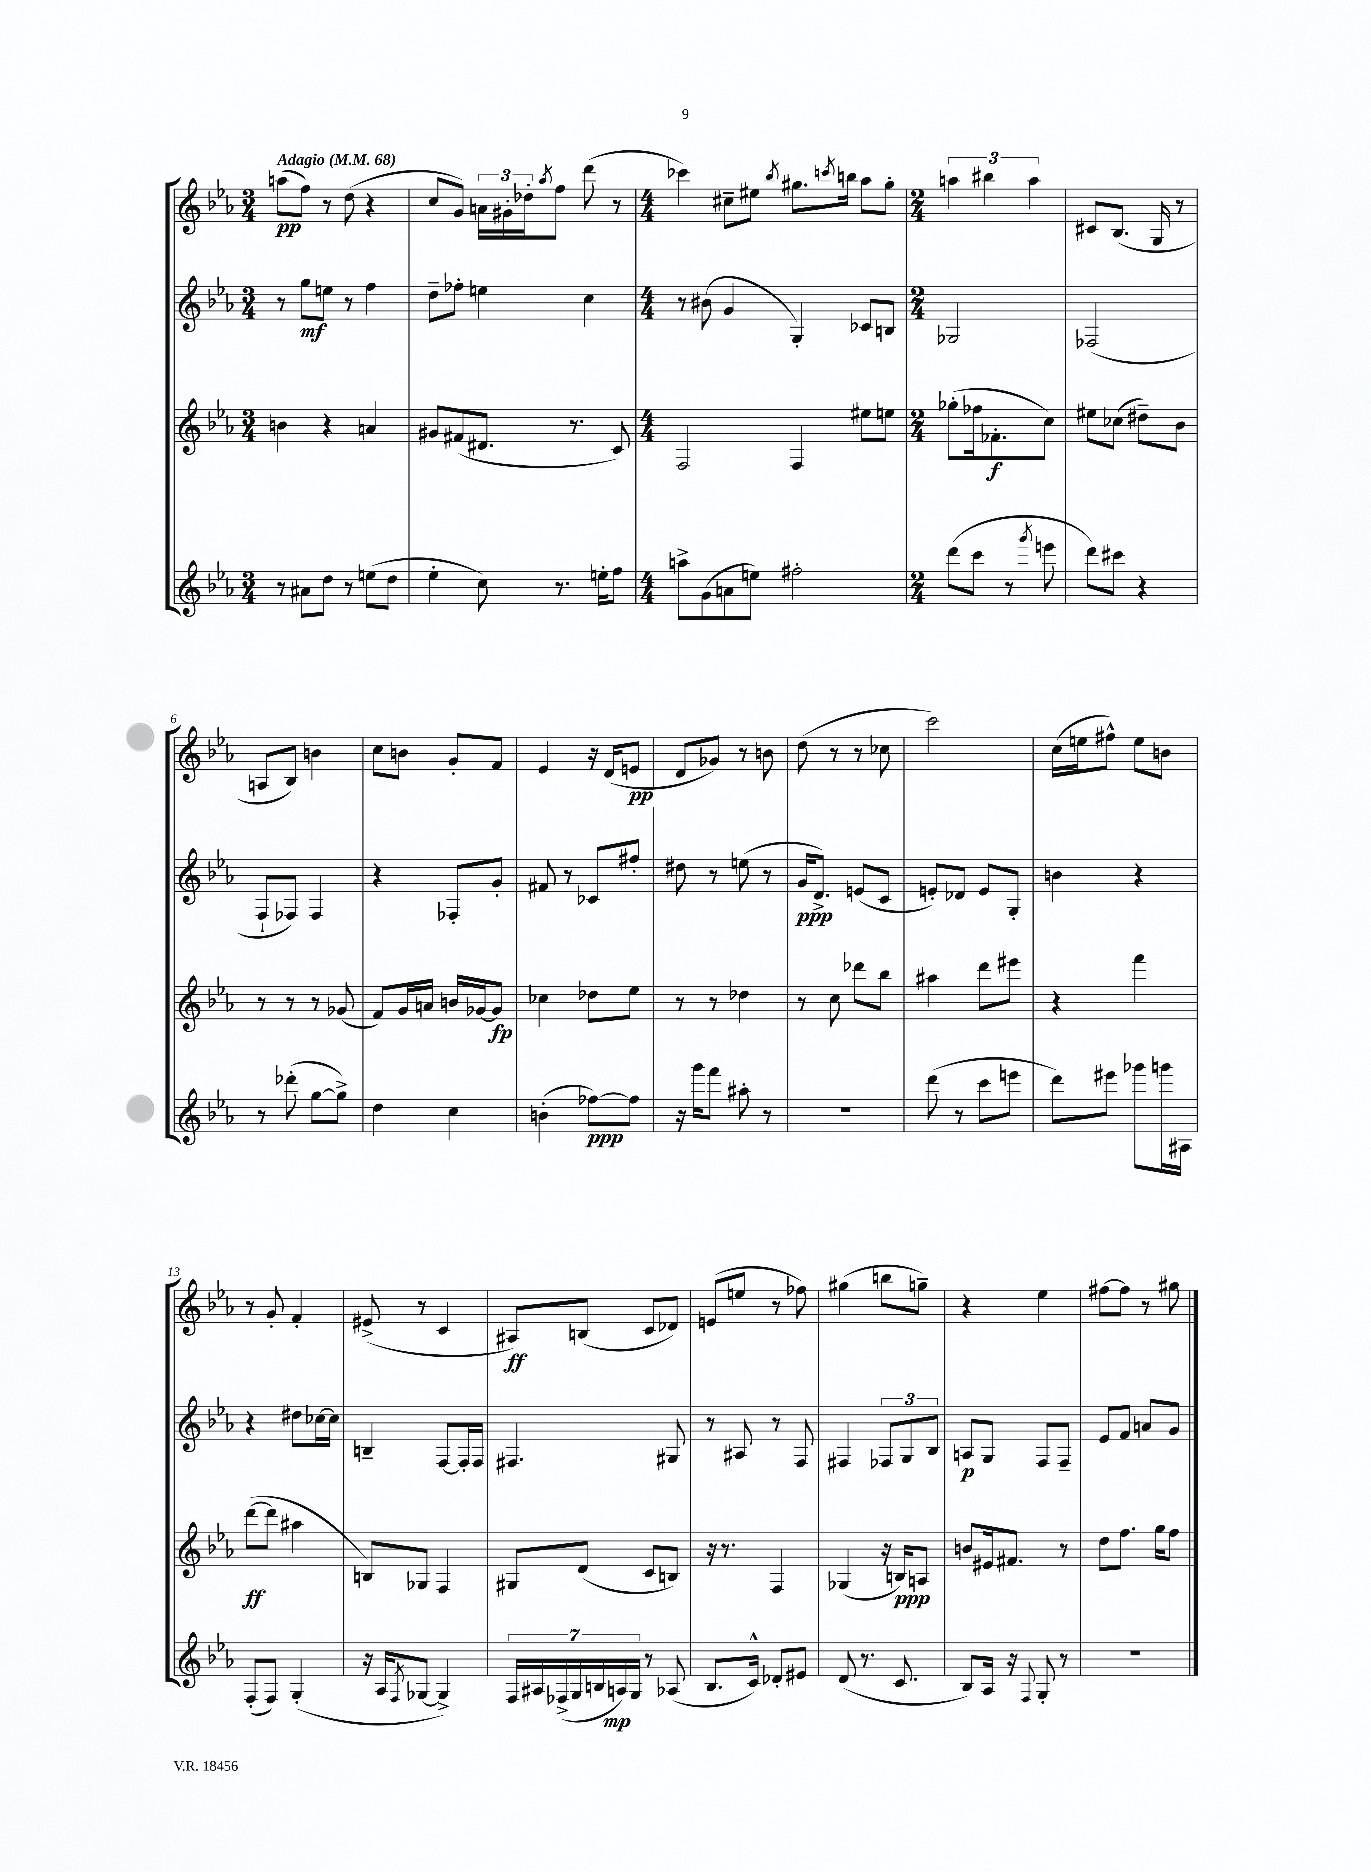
<<
\new StaffGroup <<
\new Staff = "s0" {
    \clef treble \key ees \major \numericTimeSignature \time 3/4 \tempo "Adagio" 4 = 68
    a''8\pp( f''8) r8 d''8( r4 |
    c''8 g'8) \tuplet 3/2 { a'16 gis'16-. des''16-. } \acciaccatura { aes''8 } f''8 d'''8( r8 |
    \numericTimeSignature \time 4/4 ces'''4) cis''8-- eis''8 \acciaccatura { bes''8 } gis''8. \acciaccatura { c'''8 } b''16 aes''8 gis''8-. |
    \numericTimeSignature \time 2/4 \tuplet 3/2 { a''4 bis''4 a''4 } |
    cis'8 bes8.( g16 r8 |
    a8 bes8) b'4 |
    c''8 b'8 g'8-. f'8 |
    ees'4 r16 d'16( e'8\pp |
    d'8 ges'8) r8 b'8 |
    d''8( r8 r8 ces''8 |
    c'''2) |
    c''16( e''16 fis''8-^) e''8 b'8 |
    r8 g'8-. f'4-. |
    eis'8->( r8 c'4 |
    ais8\ff) b8( c'8 des'8) |
    e'8( e''8 r8 fes''8) |
    gis''4( b''8 g''8--) |
    r4 ees''4 |
    fis''8~ fis''8 r8 gis''8 \bar "|." |
}
\new Staff = "s1" {
    \clef treble \key ees \major \numericTimeSignature \time 3/4
    r8 g''8\mf e''8 r8 f''4 |
    d''8-- fes''8-. e''4 c''4 |
    \numericTimeSignature \time 4/4 r8 bis'8( g'4 g4-.) ces'8 b8 |
    \numericTimeSignature \time 2/4 ges2 |
    fes2( |
    f8-! fes8) fes4 |
    r4 fes8-. g'8-. |
    fis'8 r8 ces'8 fis''8-. |
    dis''8 r8 e''8( r8 |
    g'16\ppp d'8.->) e'8( c'8 |
    e'8-.) des'8 e'8 g8-. |
    b'4 r4 |
    r4 dis''8 ces''16~ ces''16 |
    b4-- f8~ f16-. f16 |
    fis4. gis8 |
    r8 ais8 r8 f8 |
    fis4 \tuplet 3/2 { fes8 g8 bes8 } |
    a8\p g8 f8 f8-- |
    ees'8 f'8 a'8 g'8 \bar "|." |
}
\new Staff = "s2" {
    \clef treble \key ees \major \numericTimeSignature \time 3/4
    b'4 r4 a'4 |
    gis'8 fis'8( dis'8. r8. c'8) |
    \numericTimeSignature \time 4/4 f2 f4 eis''8 e''8 |
    \numericTimeSignature \time 2/4 ges''8-.( fes''16 fes'8.-.\f c''8) |
    eis''8 ces''8( dis''8--) bes'8 |
    r8 r8 r8 ges'8( |
    f'8) g'16 a'16 b'16 ges'16~ ges'8\fp |
    ces''4 des''8 ees''8 |
    r8 r8 des''4 |
    r8 c''8 des'''8 bes''8 |
    ais''4 d'''8 eis'''8 |
    r4 f'''4 |
    d'''8~\ff( d'''8 ais''4 |
    b8) ges8 f4 |
    gis8 d'8( c'8 b8) |
    r16 r8. f4 |
    ges4( r16 b16\ppp) a8 |
    b'8 eis'16 fis'8. r8 |
    d''8 f''8. g''16 f''8 \bar "|." |
}
\new Staff = "s3" {
    \clef treble \key ees \major \numericTimeSignature \time 3/4
    r8 ais'8 d''8 r8 e''8( d''8 |
    ees''4-. c''8) r8. e''16-. f''8 |
    \numericTimeSignature \time 4/4 a''8-> g'8( a'8 e''8) fis''2-. |
    \numericTimeSignature \time 2/4 d'''8( c'''8 r8 \acciaccatura { g'''8 } e'''8 |
    d'''8) cis'''8 r4 |
    r8 des'''8-.( g''8~ g''8->) |
    d''4 c''4 |
    b'4-.( fes''8~\ppp) fes''8 |
    r16 g'''16 f'''8 ais''8-. r8 |
    r2 |
    d'''8( r8 c'''8 e'''8 |
    d'''8) eis'''8 ges'''8 g'''16 ais16 |
    f8-.( f8) g4-.( |
    r16 aes16 \acciaccatura { f8 } ges8~ ges4->) |
    \tuplet 7/4 { f16 ais16 fes16->( g16 b16 a16\mp) g16 } r8 aes8( |
    bes8. c'16-^) des'8-. eis'8 |
    d'8( r8. c'8. |
    bes8) aes16 r16 \appoggiatura { f8 } g8-. r8 |
    R2 \bar "|." |
}
>>
>>
